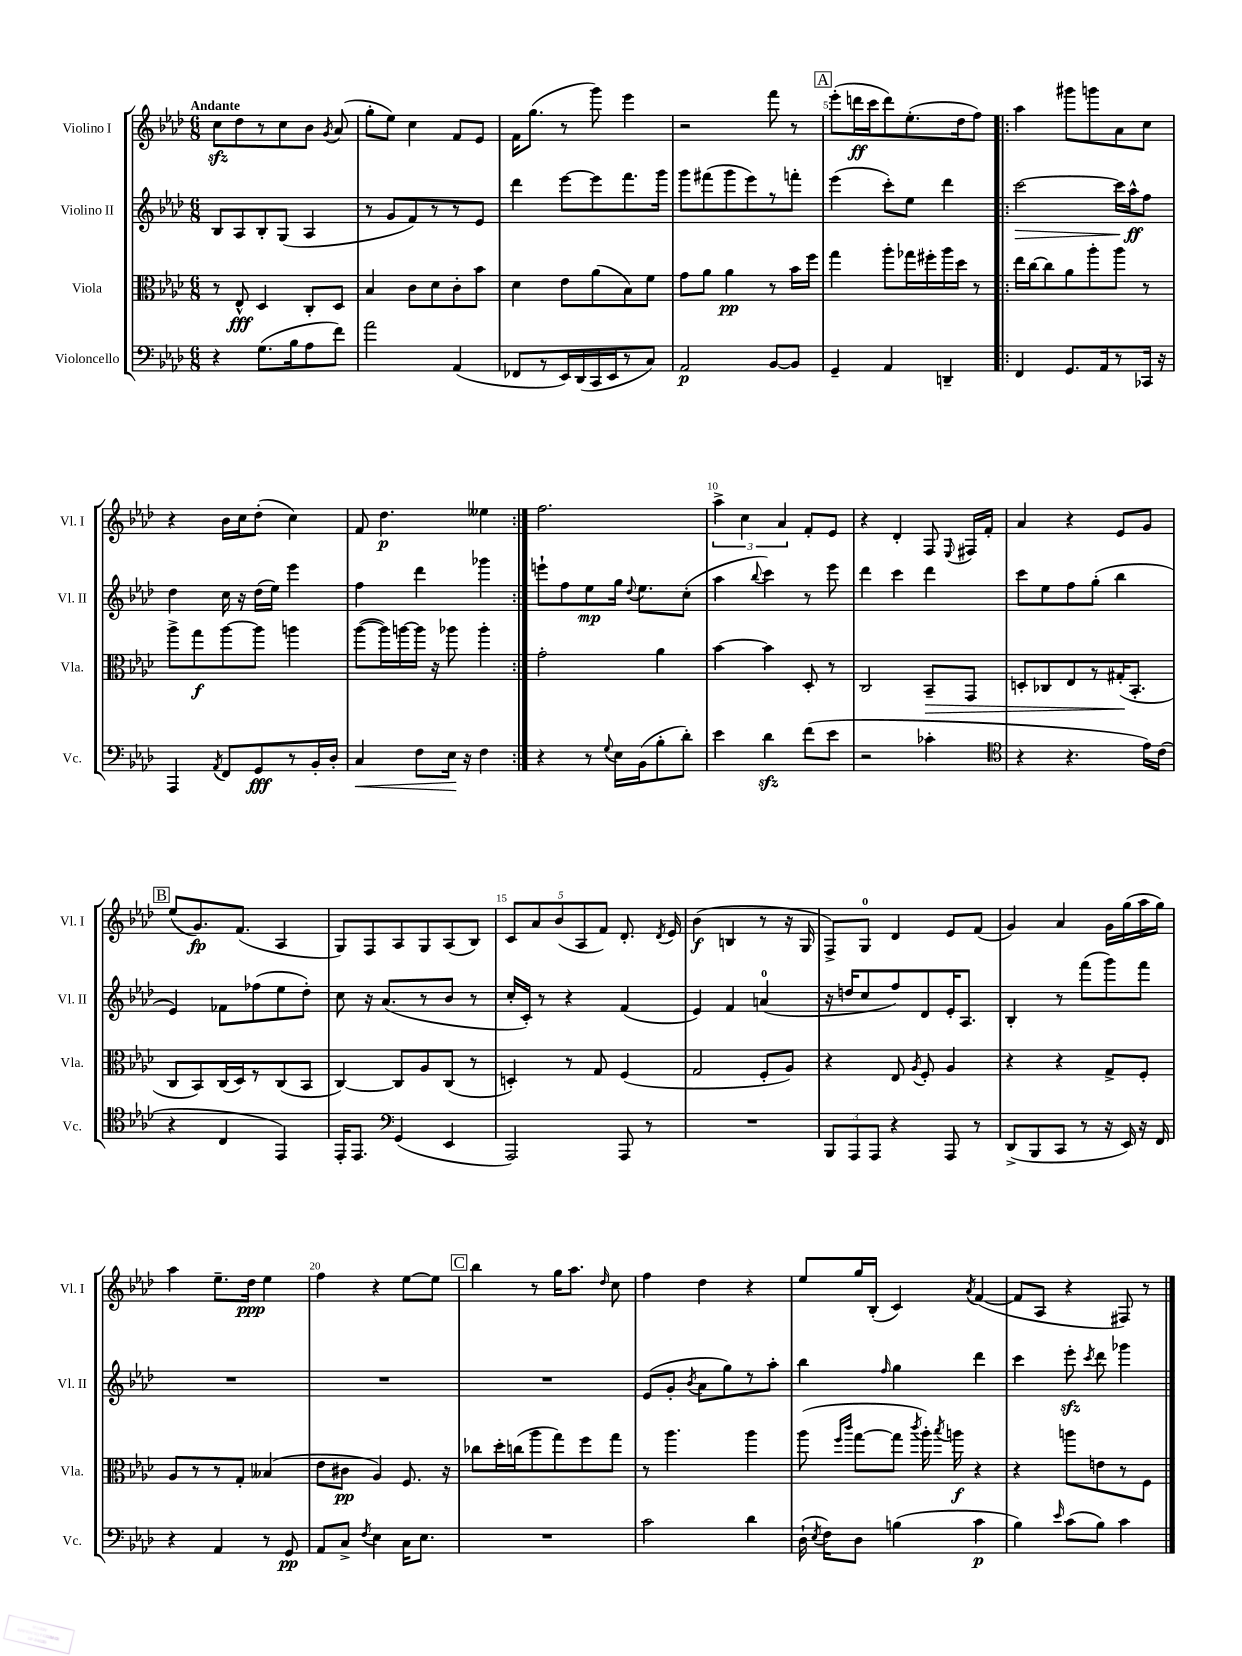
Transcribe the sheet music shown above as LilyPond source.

<<
\new StaffGroup <<
\new Staff = "s0" \with { instrumentName = "Violino I" shortInstrumentName = "Vl. I" } {
    \clef treble \key aes \major \numericTimeSignature \time 6/8 \tempo "Andante"
    \autoBeamOff c''8[\sfz des''8 r8 c''8 bes'8] \acciaccatura { g'8 } aes'8( |
    g''8[-. ees''8]) c''4 f'8[ ees'8] |
    f'16[ g''8.]( r8 g'''8) ees'''4 |
    r2 f'''8 r8 |
    \mark \markup { \box "A" } ees'''8[-.( d'''16\ff c'''16 d'''8) ees''8.-.( des''16 f''8]) |
    \repeat volta 2 { aes''4 gis'''8[ g'''8 aes'8 c''8] |
    r4 bes'16[ c''16 des''8]-.( c''4) |
    f'8 des''4.\p eeses''4 | }
    f''2. |
    \tuplet 3/2 { aes''4-> c''4 aes'4 } f'8[-. ees'8] |
    r4 des'4-. f8 \appoggiatura { ees8 } fis16[ f'16]-. |
    aes'4 r4 ees'8[ g'8] |
    \mark \markup { \box "B" } ees''8[( g'8.\fp) f'8.]( aes4 |
    g8[) f8 aes8 g8 aes8( bes8]) |
    \tuplet 5/4 { c'8[ aes'8 bes'8( aes8 f'8]) } des'8.-. \acciaccatura { des'8 } ees'16 |
    bes'4\f( b4 r8 r16 g16 |
    f8[->) g8]-0 des'4 ees'8[ f'8]( |
    g'4) aes'4 g'16[ g''16( aes''16 g''16]) |
    aes''4 ees''8.[-- des''16]\ppp ees''4 |
    f''4 r4 ees''8[~ ees''8] |
    \mark \markup { \box "C" } bes''4 r8 g''16[ aes''8.] \grace { des''16 } c''8 |
    f''4 des''4 r4 |
    ees''8[ g''16 bes16]-.( c'4) \acciaccatura { aes'8 } f'4~( |
    f'8[ aes8] r4 fis8) r8 \bar "|." |
}
\new Staff = "s1" \with { instrumentName = "Violino II" shortInstrumentName = "Vl. II" } {
    \clef treble \key aes \major \numericTimeSignature \time 6/8
    \autoBeamOff bes8[ aes8 bes8-. g8]( aes4 |
    r8 g'8[ f'8) r8 r8 ees'8] |
    des'''4 ees'''8[~ ees'''8 f'''8. g'''16] |
    g'''8[ fis'''8( g'''8 ees'''8) r8 f'''8]-. |
    \mark \markup { \box "A" } ees'''4( c'''8[-.) ees''8] des'''4 |
    \repeat volta 2 { c'''2~\> c'''16[ aes''16-^\ff\! f''8] |
    des''4 c''16 r16 des''16[( ees''16]) ees'''4 |
    f''4 des'''4 ges'''4 | }
    e'''8[-! f''8 ees''8\mp g''16] \appoggiatura { des''8 } ees''8.[ c''8]-.( |
    aes''4 \appoggiatura { bes''8 } c'''4) r8 ees'''8 |
    des'''4 c'''4 des'''4 |
    c'''8[ ees''8 f''8 g''8]-.( bes''4 |
    \mark \markup { \box "B" } ees'4) fes'8[ fes''8( ees''8 des''8]-.) |
    c''8 r16 aes'8.[( r8 bes'8] r8 |
    c''16[-. c'16]-.) r8 r4 f'4( |
    ees'4) f'4 a'4-0( |
    r16 d''16[ c''8 f''8) des'8 ees'16-. aes8.] |
    bes4-. r8 f'''8[( g'''8) f'''8] |
    R2. |
    R2. |
    \mark \markup { \box "C" } R2. |
    ees'8[( g'8]-. \acciaccatura { bes'8 } aes'8[ g''8) r8 aes''8]-. |
    bes''4 \grace { f''16 } g''4 des'''4 |
    c'''4 ees'''8-.\sfz \acciaccatura { c'''8 } des'''8 ges'''4 \bar "|." |
}
\new Staff = "s2" \with { instrumentName = "Viola" shortInstrumentName = "Vla." } {
    \clef alto \key aes \major \numericTimeSignature \time 6/8
    \autoBeamOff r8 ees8-^\fff des4 c8[-. des8] |
    bes4 c'8[ des'8 c'8-. bes'8] |
    des'4 ees'8[ aes'8( bes8) f'8] |
    g'8[ aes'8] aes'4\pp r8 bes'16[ f''16] |
    \mark \markup { \box "A" } g''4 aes''8[-. ges''16 fis''16-. aes''16 des''16] r8 |
    \repeat volta 2 { ees''16[ c''16~ c''8 aes'8 aes''8-. aes''8] r8 |
    aes''8[-> g''8\f aes''8~ aes''8] a''4 |
    aes''8[~( aes''16) a''16~ a''16] r16 aes''8 aes''4-. | }
    g'2-. aes'4 |
    bes'4~ bes'4 des8-. r8 |
    c2 bes,8[--\> g,8] |
    d8[-. ces8 ees8 r8 gis16-.\!( bes,8.]-. |
    \mark \markup { \box "B" } c8[ bes,8) c16( des16) r8 c8( bes,8] |
    c4~) c8[ aes8 c8]( r8 |
    d4-.) r8 g8 f4( |
    g2 f8[-. aes8]) |
    r4 ees8 \acciaccatura { aes8 } f8-. aes4 |
    r4 r4 g8[-> f8]-. |
    aes8[ r8 r8 g8]-. beses4( |
    ees'8[ cis'8]\pp aes4) f8. r16 |
    \mark \markup { \box "C" } ces''8[ des''16-. c''16( aes''8 g''8) f''8 g''8] |
    r8 aes''4. aes''4 |
    aes''8( \grace { f''16[ c'''16] } g''8[~ g''8] \acciaccatura { c'''8 } aes''16-.) \acciaccatura { bes''8 } a''16\f r4 |
    r4 a''8[ e'8 r8 f8] \bar "|." |
}
\new Staff = "s3" \with { instrumentName = "Violoncello" shortInstrumentName = "Vc." } {
    \clef bass \key aes \major \numericTimeSignature \time 6/8
    \autoBeamOff r4 g8.[( bes16 aes8 f'8]) |
    aes'2 aes,4( |
    fes,8[ r8 ees,16) des,16( c,16 ees,16 r8 c8]) |
    aes,2\p bes,8[~ bes,8] |
    \mark \markup { \box "A" } g,4-- aes,4 d,4-- |
    \repeat volta 2 { f,4 g,8.[ aes,16 r8 ces,16] r16 |
    aes,,4 \acciaccatura { aes,8 } f,8[ g,8\fff r8 bes,16-. des16]-. |
    c4\< f8[ ees16]\! r16 f4 | }
    r4 r8 \appoggiatura { g8 } ees16[ bes,16( bes8-. des'8]-.) |
    ees'4 des'4\sfz f'8[( ees'8] |
    r2 ces'4-. |
    \clef tenor r4 r4. ees'16[) c'16]( |
    \mark \markup { \box "B" } r4 c4 ees,4) |
    ees,16[-. ees,8.] \clef bass g,4( ees,4 |
    aes,,2) aes,,8 r8 |
    R2. |
    \tuplet 3/2 { bes,,8[ aes,,8 aes,,8] } r4 aes,,8 r8 |
    des,8[->( bes,,8 c,8] r8 r16 ees,16) r16 f,16 |
    r4 aes,4 r8 g,8\pp |
    aes,8[ c8]-> \acciaccatura { f8 } ees4 c16[ ees8.] |
    \mark \markup { \box "C" } R2. |
    c'2 des'4 |
    des16-!( \acciaccatura { ees8 } f16[) des8] b4( c'4\p |
    bes4) \grace { ees'16 } c'8[( bes8]) c'4 \bar "|." |
}
>>
>>
\layout { \context { \Score \override BarNumber.break-visibility = ##(#f #t #t) barNumberVisibility = #(every-nth-bar-number-visible 5) } }
